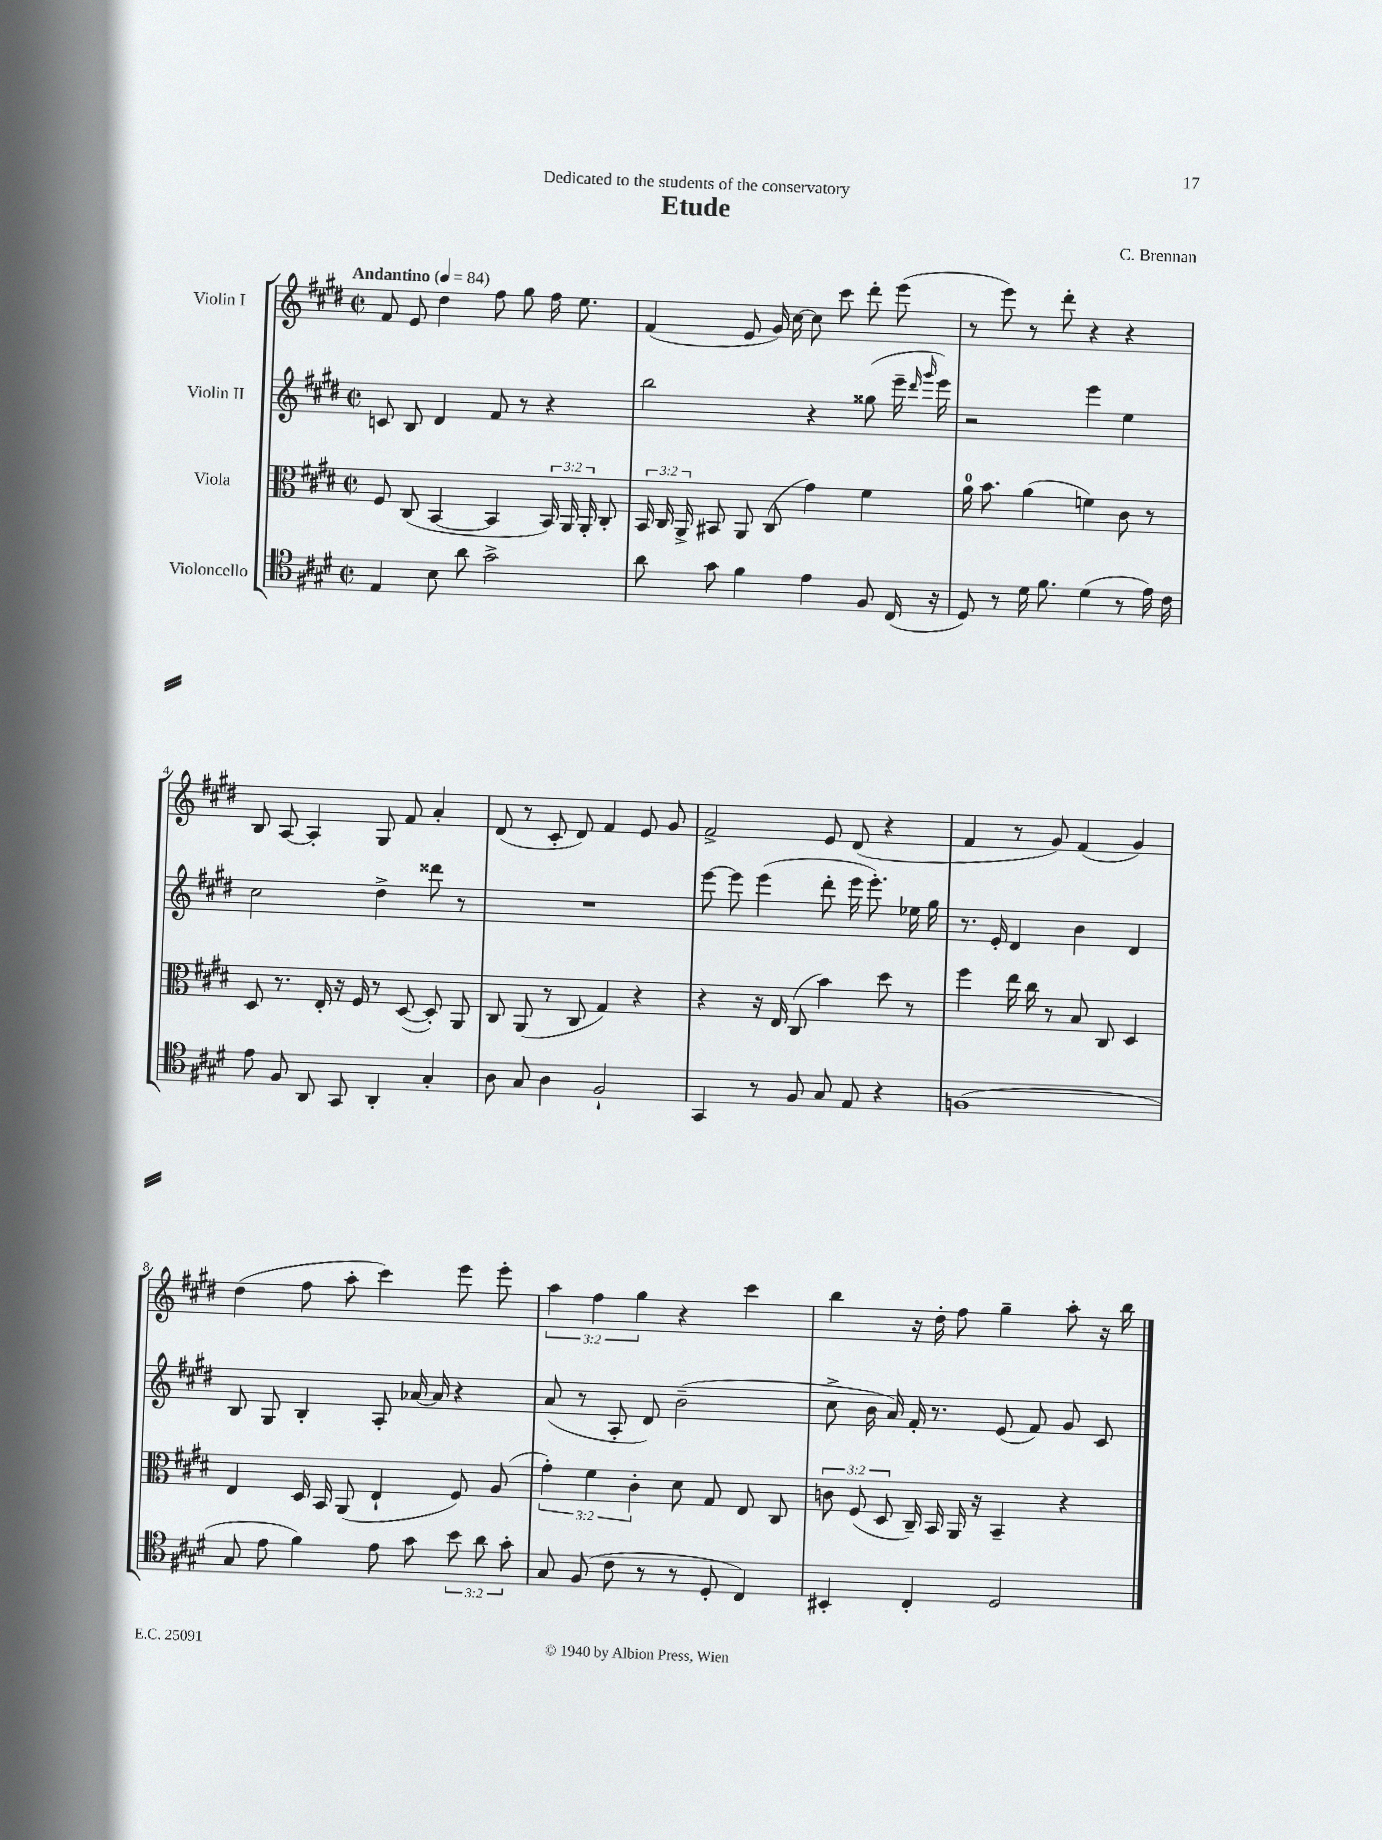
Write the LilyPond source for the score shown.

\header { title = "Etude" composer = "C. Brennan" dedication = "Dedicated to the students of the conservatory" }
<<
\new StaffGroup <<
\new Staff = "s0" \with { instrumentName = "Violin I" } {
    \clef treble \key e \major \defaultTimeSignature \time 2/2 \override Staff.TupletNumber.text = #tuplet-number::calc-fraction-text \tempo "Andantino" 4 = 84
    \autoBeamOff fis'8 e'8 dis''4 fis''8 gis''8 fis''16 e''8. |
    fis'4( e'8 gis'16) cis''16~ cis''8 cis'''8 dis'''8-. e'''8( |
    r8 e'''8) r8 dis'''8-. r4 r4 |
    b8 a8~ a4-. gis8 fis'8 a'4-. |
    dis'8( r8 cis'8-. dis'8) fis'4 e'8 gis'8 |
    fis'2-> e'8 dis'8( r4 |
    fis'4 r8 gis'8) fis'4( gis'4) |
    dis''4( fis''8 a''8-. cis'''4) e'''8 e'''8-. |
    \tuplet 3/2 { a''4 fis''4 gis''4 } r4 cis'''4 |
    b''4 r16 dis''16-. fis''8 gis''4-- a''8-. r16 b''16 \bar "|." |
}
\new Staff = "s1" \with { instrumentName = "Violin II" } {
    \clef treble \key e \major \defaultTimeSignature \time 2/2
    \autoBeamOff c'8 b8 dis'4 fis'8 r8 r4 |
    b''2 r4 gisis''8( e'''16-- \grace { dis'''16 gis'''16 } e'''16) |
    r2 e'''4 e''4 |
    cis''2 dis''4-> disis'''8 r8 |
    R1 |
    e'''8~ e'''8 e'''4( dis'''8-. e'''16 e'''8.-.) ees''16 gis''16 |
    r8. e'16-. dis'4 b'4 dis'4 |
    b8 gis8 b4-. a8-. aes'16~ aes'16 r4 |
    a'8( r8 a8-. dis'8) b'2--( |
    cis''8-> b'16 a'16) fis'16-. r8. e'8( fis'8) gis'8 cis'8 \bar "|." |
}
\new Staff = "s2" \with { instrumentName = "Viola" } {
    \clef alto \key e \major \defaultTimeSignature \time 2/2 \override Staff.TupletNumber.text = #tuplet-number::calc-fraction-text
    \autoBeamOff fis8 cis8( b,4~ b,4 \tuplet 3/2 { b,16) a,16 a,16-. } cis8-. |
    \tuplet 3/2 { b,16 cis16 a,16-> } bis,8 a,8 cis8( gis'4) fis'4 |
    a'16-0 b'8. a'4( f'4) cis'8 r8 |
    dis8 r8. e16-. r16 fis16 r8 dis8~( dis8-.) a,8 |
    cis8 a,8( r8 cis8 gis4) r4 |
    r4 r16 e16 cis8( b'4) dis''8 r8 |
    fis''4 e''16 cis''16 r8 b8 cis8 dis4 |
    e4 dis16 b,16 a,8( e4-! fis8) a8( |
    \tuplet 3/2 { gis'4-.) fis'4 cis'4-. } dis'8 gis8 e8 cis8 |
    \tuplet 3/2 { c'8 fis8( dis8 } cis16--) b,16 a,16 r16 b,4-- r4 \bar "|." |
}
\new Staff = "s3" \with { instrumentName = "Violoncello" } {
    \clef tenor \key e \major \defaultTimeSignature \time 2/2 \override Staff.TupletNumber.text = #tuplet-number::calc-fraction-text
    \autoBeamOff e4 b8 a'8 gis'2-> |
    a'8 gis'8 fis'4 e'4 fis8 cis16( r16 |
    dis8) r8 dis'16 fis'8. dis'4( r8 e'16) cis'16 |
    e'8 fis8 a,8 gis,8 a,4-. gis4-. |
    a8 gis8 a4 fis2-! |
    gis,4 r8 fis8 gis8 e8 r4 |
    f1( |
    gis8 e'8 fis'4) e'8 gis'8 \tuplet 3/2 { b'8 a'8 gis'8-. } |
    gis8 fis8( cis'8 r8 r8 dis8-. cis4) |
    bis,4-. cis4-. dis2 \bar "|." |
}
>>
>>
